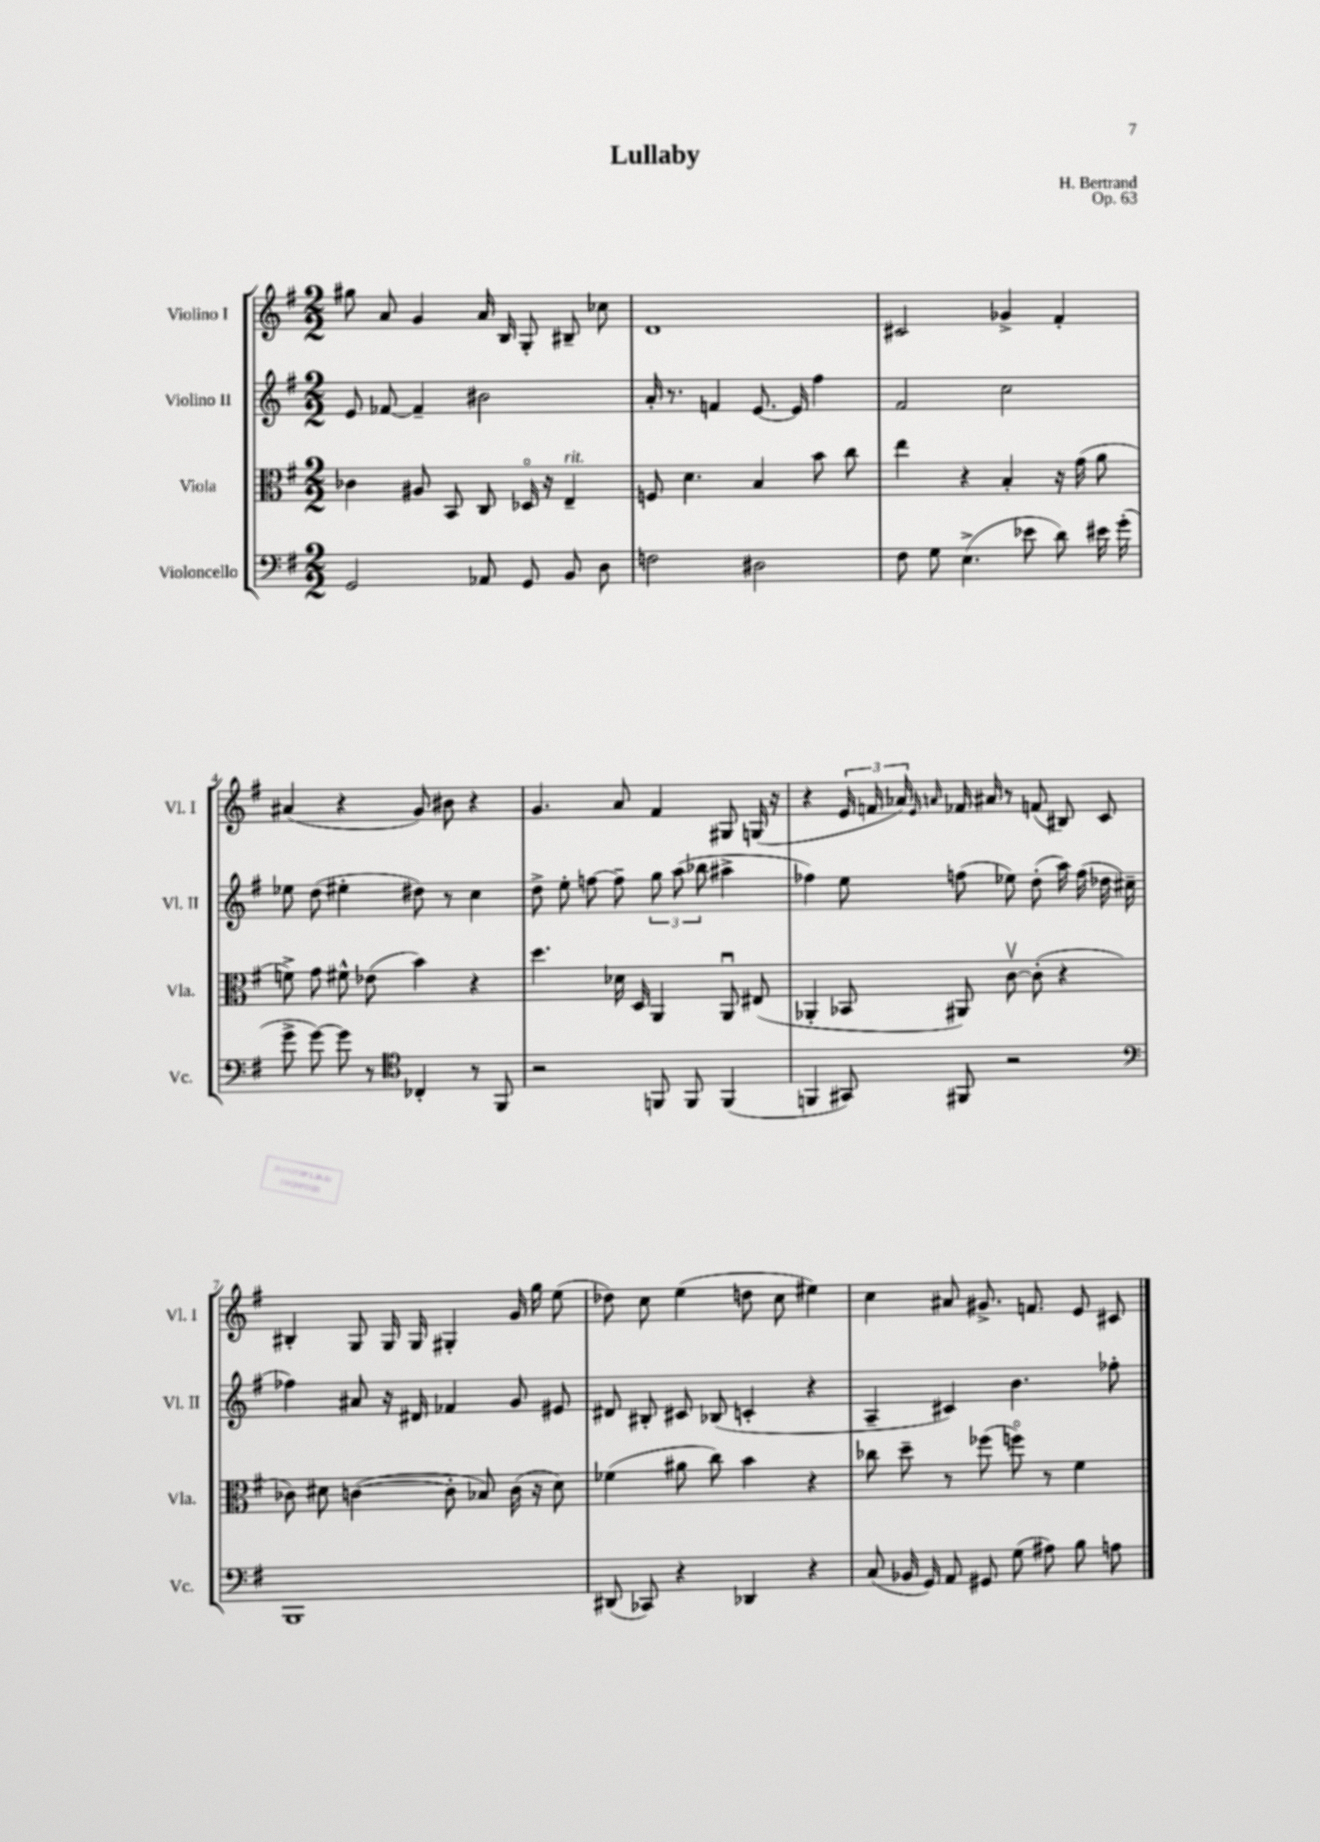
\header { title = "Lullaby" composer = "H. Bertrand" opus = "Op. 63" }
<<
\new StaffGroup <<
\new Staff = "s0" \with { instrumentName = "Violino I" shortInstrumentName = "Vl. I" } {
    \clef treble \key g \major \numericTimeSignature \time 2/2
    \autoBeamOff gis''8 a'8 g'4 a'16 b16 g8-. bis8-- ces''8 |
    d'1 |
    cis'2 ges'4-> fis'4-. |
    ais'4( r4 g'8) bis'8 r4 |
    g'4. a'8 fis'4 gis8 g16( r16 |
    r4 \tuplet 3/2 { e'16 f'16 aes'16) } \grace { e'16 a'16 } fes'16 ais'16 r8 f'8( bis8) c'8 |
    bis4-. g8 g16 g16 gis4-. g'16 g''16 e''8( |
    des''8) c''8 e''4( d''8 c''8 eis''4) |
    c''4 ais'8 gis'8.-> f'8. e'8 cis'8 \bar "|." |
}
\new Staff = "s1" \with { instrumentName = "Violino II" shortInstrumentName = "Vl. II" } {
    \clef treble \key g \major \numericTimeSignature \time 2/2
    \autoBeamOff e'8 fes'8~ fes'4-- bis'2 |
    a'16-. r8. f'4 e'8.~ e'16 fis''4 |
    fis'2 c''2 |
    ees''8 d''8( eis''4-. dis''8) r8 c''4 |
    d''8-> e''8-. f''8~ f''8-- \tuplet 3/2 { g''8 a''8( bes''8 } ais''4-> |
    fes''4) e''8 f''8( ees''8) d''8-.( a''16) f''16( des''16 cis''16-- |
    fes''4) ais'8 r16 dis'16 fes'4 g'8 eis'8 |
    dis'8 bis8-. cis'8 bes8( c'4-. r4 |
    a4-- cis'4) b'4. fes''8-. \bar "|." |
}
\new Staff = "s2" \with { instrumentName = "Viola" shortInstrumentName = "Vla." } {
    \clef alto \key g \major \numericTimeSignature \time 2/2
    \autoBeamOff ces'4 ais8 b,8 c8 des16\flageolet r16 e4--^\markup { \italic "rit." } |
    f8 d'4. b4 b'8 c''8 |
    e''4 r4 b4-. r16 g'16( a'8 |
    f'8->) g'8 fis'8-^ ees'8( b'4) r4 |
    d''4. des'16 d16 a,4 a,8\downbow eis8( |
    aes,4-. bes,8 ais,8) c'8~\upbow c'8-.( r4 |
    ces'8) dis'8 c'4~( c'8-. bes8) c'16( r16 dis'8) |
    fes'4( ais'8 c''8) b'4 r4 |
    ces''8 d''8-- r8 fes''8( f''8\flageolet) r8 fis'4 \bar "|." |
}
\new Staff = "s3" \with { instrumentName = "Violoncello" shortInstrumentName = "Vc." } {
    \clef bass \key g \major \numericTimeSignature \time 2/2
    \autoBeamOff g,2 aes,8 g,8 b,8 d8 |
    f2 dis2 |
    fis8 g8 e4.->( ees'8 d'8) eis'16 g'16-.( |
    g'8-> g'8~) g'8 r8 \clef tenor ces4-. r8 fis,8 |
    r2 f,8 f,8 f,4( |
    f,4 gis,8) fis,8 r2 |
    \clef bass b,,1 |
    dis,8( ces,8) r4 des,4 r4 |
    c8( bes,16 g,16) a,8 gis,8 g8( ais8) b8 a8 \bar "|." |
}
>>
>>
